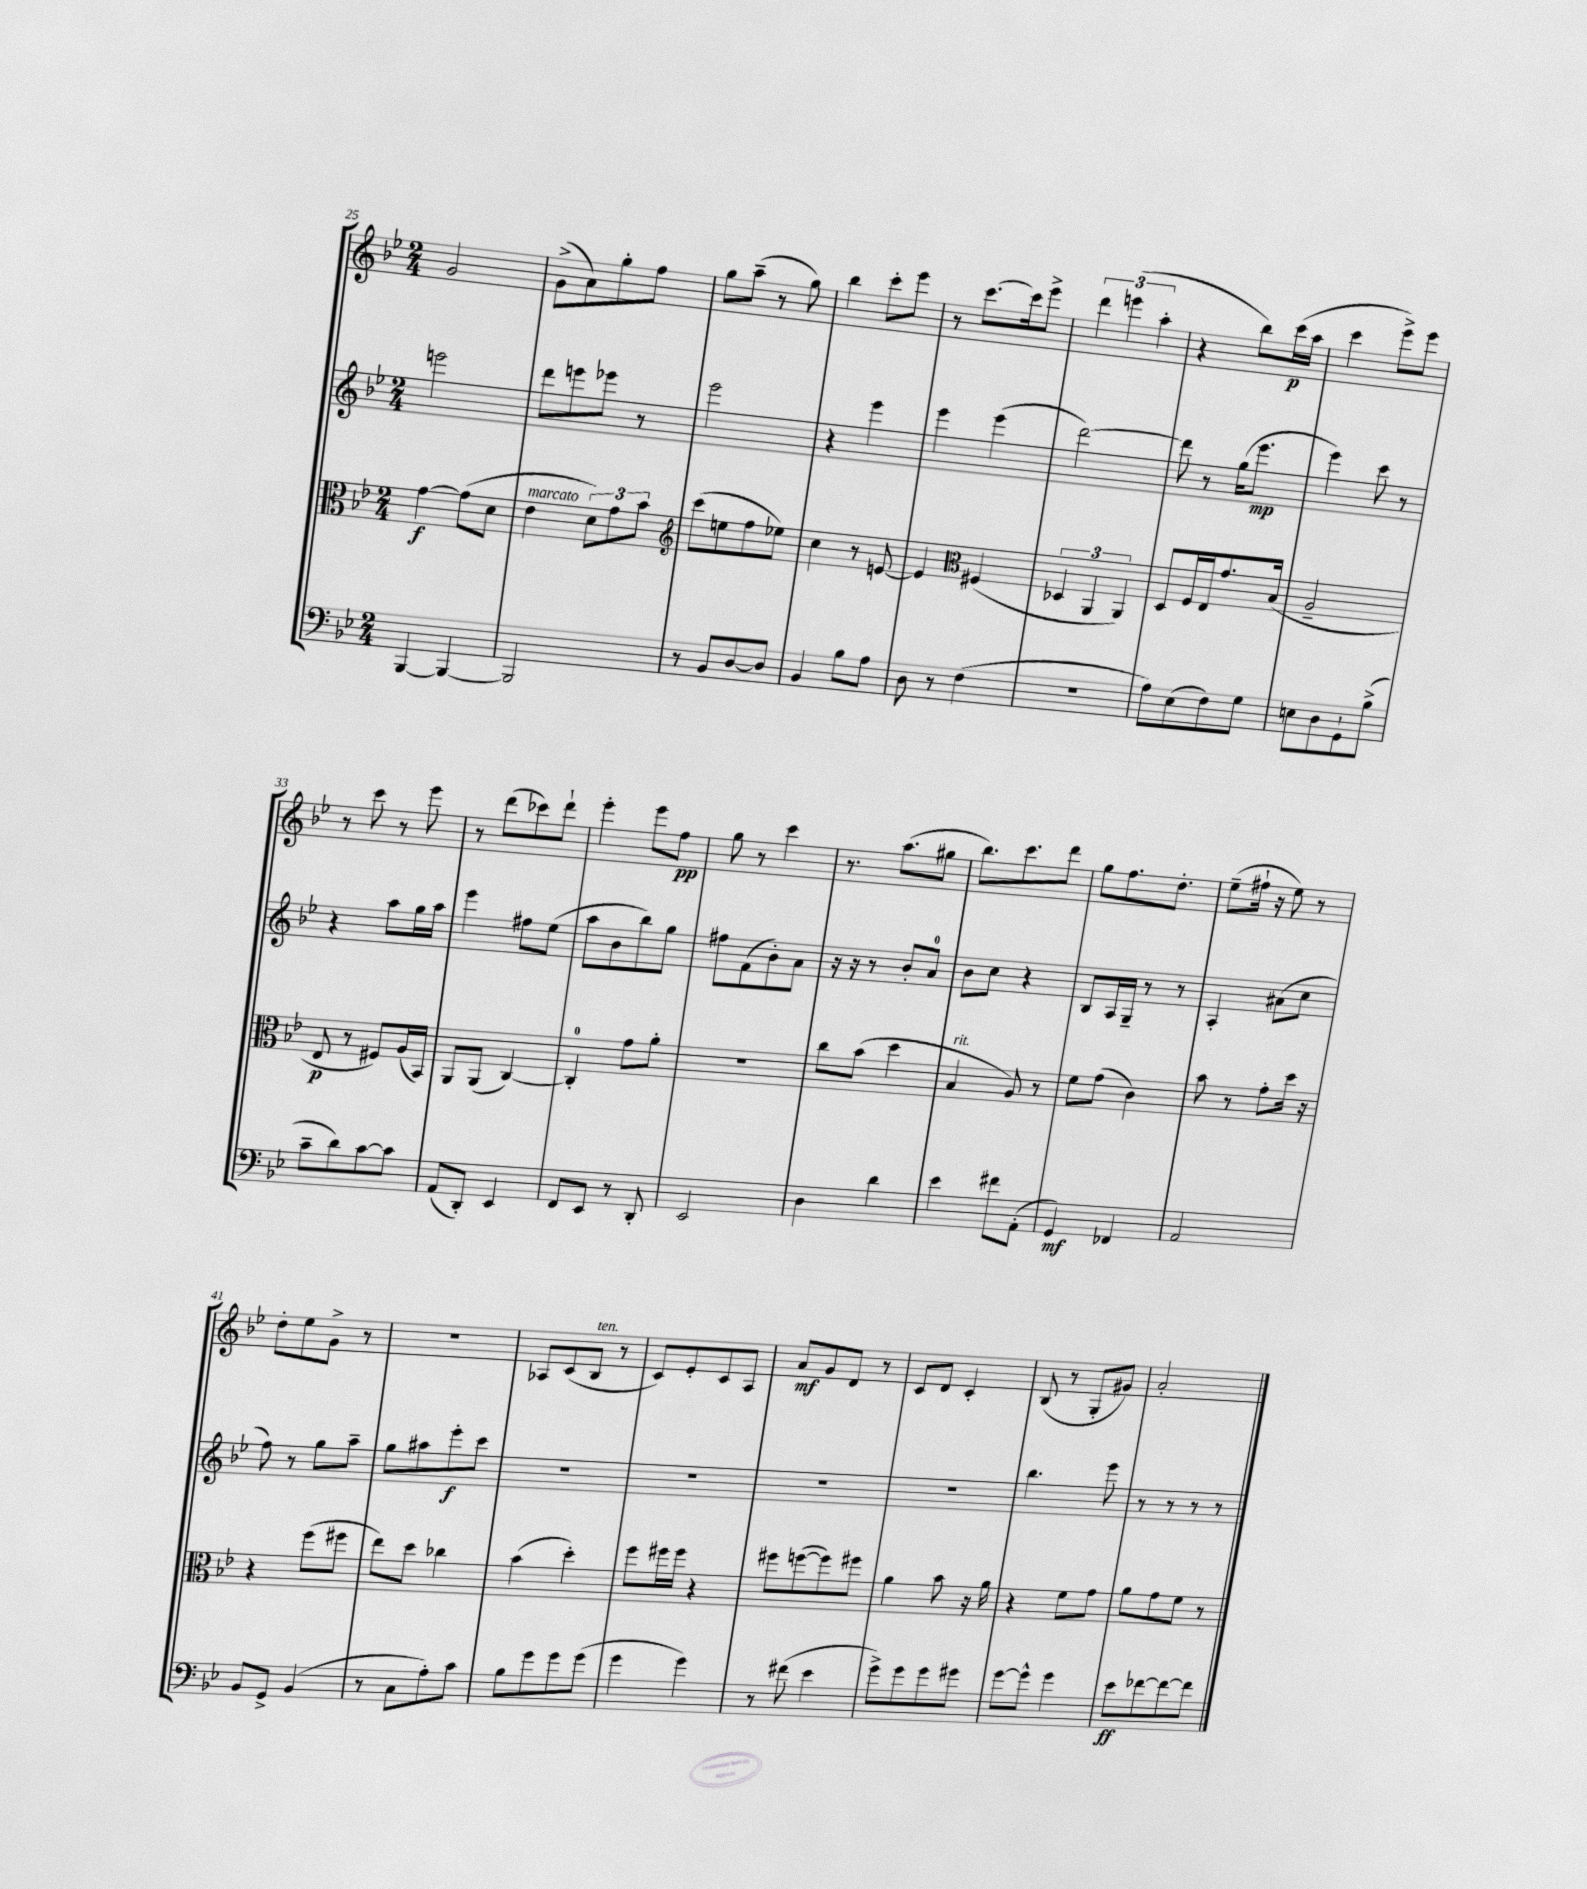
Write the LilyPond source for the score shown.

<<
\new StaffGroup <<
\new Staff = "s0" {
    \clef treble \key bes \major \numericTimeSignature \time 2/4
    \autoBeamOff g'2 |
    g'8[->( a'8) g''8-. f''8] |
    g''8[ a''8]--( r8 g''8) |
    bes''4 c'''8[-. ees'''8] |
    r8 c'''8.[~ c'''16 ees'''8]-> |
    \tuplet 3/2 { d'''4 e'''4( a''4-. } |
    r4 bes''8[) c'''16\p( a''16] |
    c'''4 ees'''8[->) ees'''8] |
    r8 c'''8 r8 ees'''8 |
    r8 d'''8[( ces'''8) d'''8]-! |
    ees'''4-. ees'''8[ f''8]\pp |
    g''8 r8 c'''4 |
    r8. a''8.[( gis''8] |
    bes''8.[) c'''8. d'''8] |
    g''8[ f''8. d''8.]-. |
    ees''8[--( fis''16]-! r16 ees''8) r8 |
    d''8[-. ees''8 g'8]-> r8 |
    R2 |
    aes8[ c'8( bes8]^\markup { \italic "ten." } r8 |
    c'8[) ees'8-. c'8 a8] |
    a'8[\mf g'8 d'8] r8 |
    c'8[ d'8] c'4-. |
    bes8( r8 g8[-. gis'8]) |
    a'2-. \bar "|." |
}
\new Staff = "s1" {
    \clef treble \key bes \major \numericTimeSignature \time 2/4
    \autoBeamOff e'''2 |
    d'''8[ e'''8 ees'''8] r8 |
    ees'''2 |
    r4 ees'''4 |
    ees'''4 ees'''4( |
    d'''2~) |
    d'''8 r8 g''16[( ees'''8.]\mp |
    ees'''4) c'''8 r8 |
    r4 a''8[ g''16 a''16] |
    ees'''4 fis''8[ ees''8]( |
    a''8[ bes'8 bes''8) g''8] |
    fis''8[ f'8( bes'8-.) a'8] |
    r16 r16 r8 bes'8[-. a'8]-0 |
    bes'8[ c''8] r4 |
    bes8[ a16 g16]-- r8 r8 |
    a4-. ais'8[( c''8] |
    f''8) r8 g''8[ a''8]-- |
    g''8[ ais''8 ees'''8-.\f c'''8] |
    R2 |
    R2 |
    R2 |
    R2 |
    bes''4. ees'''8 |
    r8 r8 r8 r8 \bar "|." |
}
\new Staff = "s2" {
    \clef alto \key bes \major \numericTimeSignature \time 2/4
    \autoBeamOff g'4~\f g'8[( d'8] |
    ees'4^\markup { \italic "marcato" } \tuplet 3/2 { d'8[) g'8 bes'8] } |
    \clef treble c'''8[( e''8 f''8 ees''8]) |
    c''4 r8 e'8~ |
    e'4 \clef alto fis4( |
    \tuplet 3/2 { des4 a,4 a,4) } |
    d8[ f16 ees16 g'8. bes16]( |
    a2-- |
    ees8\p r8 fis8[) a16( bes,16]) |
    a,8[ a,8]( c4~) |
    c4-0-. g'8[ a'8]-. |
    r2 |
    c''8[ bes'8]( d''4 |
    bes4^\markup { \italic "rit." } a8) r8 |
    f'8[ g'8]( c'4) |
    bes'8 r8 g'8[-. d''16] r16 |
    r4 f''8[( fis''8] |
    ees''8[) d''8] ces''4 |
    bes'4( d''4-.) |
    f''8[ fis''16 fis''16] r4 |
    fis''8[ f''8~( f''8) fis''8] |
    a'4 bes'8 r16 a'16 |
    r4 f'8[ g'8] |
    a'8[ g'8 f'8] r8 \bar "|." |
}
\new Staff = "s3" {
    \clef bass \key bes \major \numericTimeSignature \time 2/4
    \autoBeamOff bes,,4~ bes,,4~ |
    bes,,2 |
    r8 bes,8[ d8~ d8] |
    bes,4 bes8[ a8] |
    d8 r8 f4( |
    R2 |
    a8[) ees8( f8) g8] |
    e8[ d8 g,8-! bes8]->( |
    c'8[-- d'8) c'8~ c'8] |
    a,8[( d,8]-.) ees,4 |
    f,8[ ees,8] r8 d,8-. |
    ees,2 |
    d4 d'4 |
    ees'4 fis'8[ a,8]-.( |
    g,4\mf) fes,4 |
    a,2 |
    bes,8[ g,8]-> bes,4( |
    r8 c8[ a8-.) c'8] |
    bes8[ g'8 g'8 g'8]( |
    g'4 g'4) |
    r8 fis'8( ees'4 |
    g'8[->) g'8 g'8 gis'8] |
    g'8[~ g'8]-^ g'4 |
    ees'8[\ff fes'8~ fes'8~ fes'8] \bar "|." |
}
>>
>>
\layout { \context { \Score currentBarNumber = #25 } }
